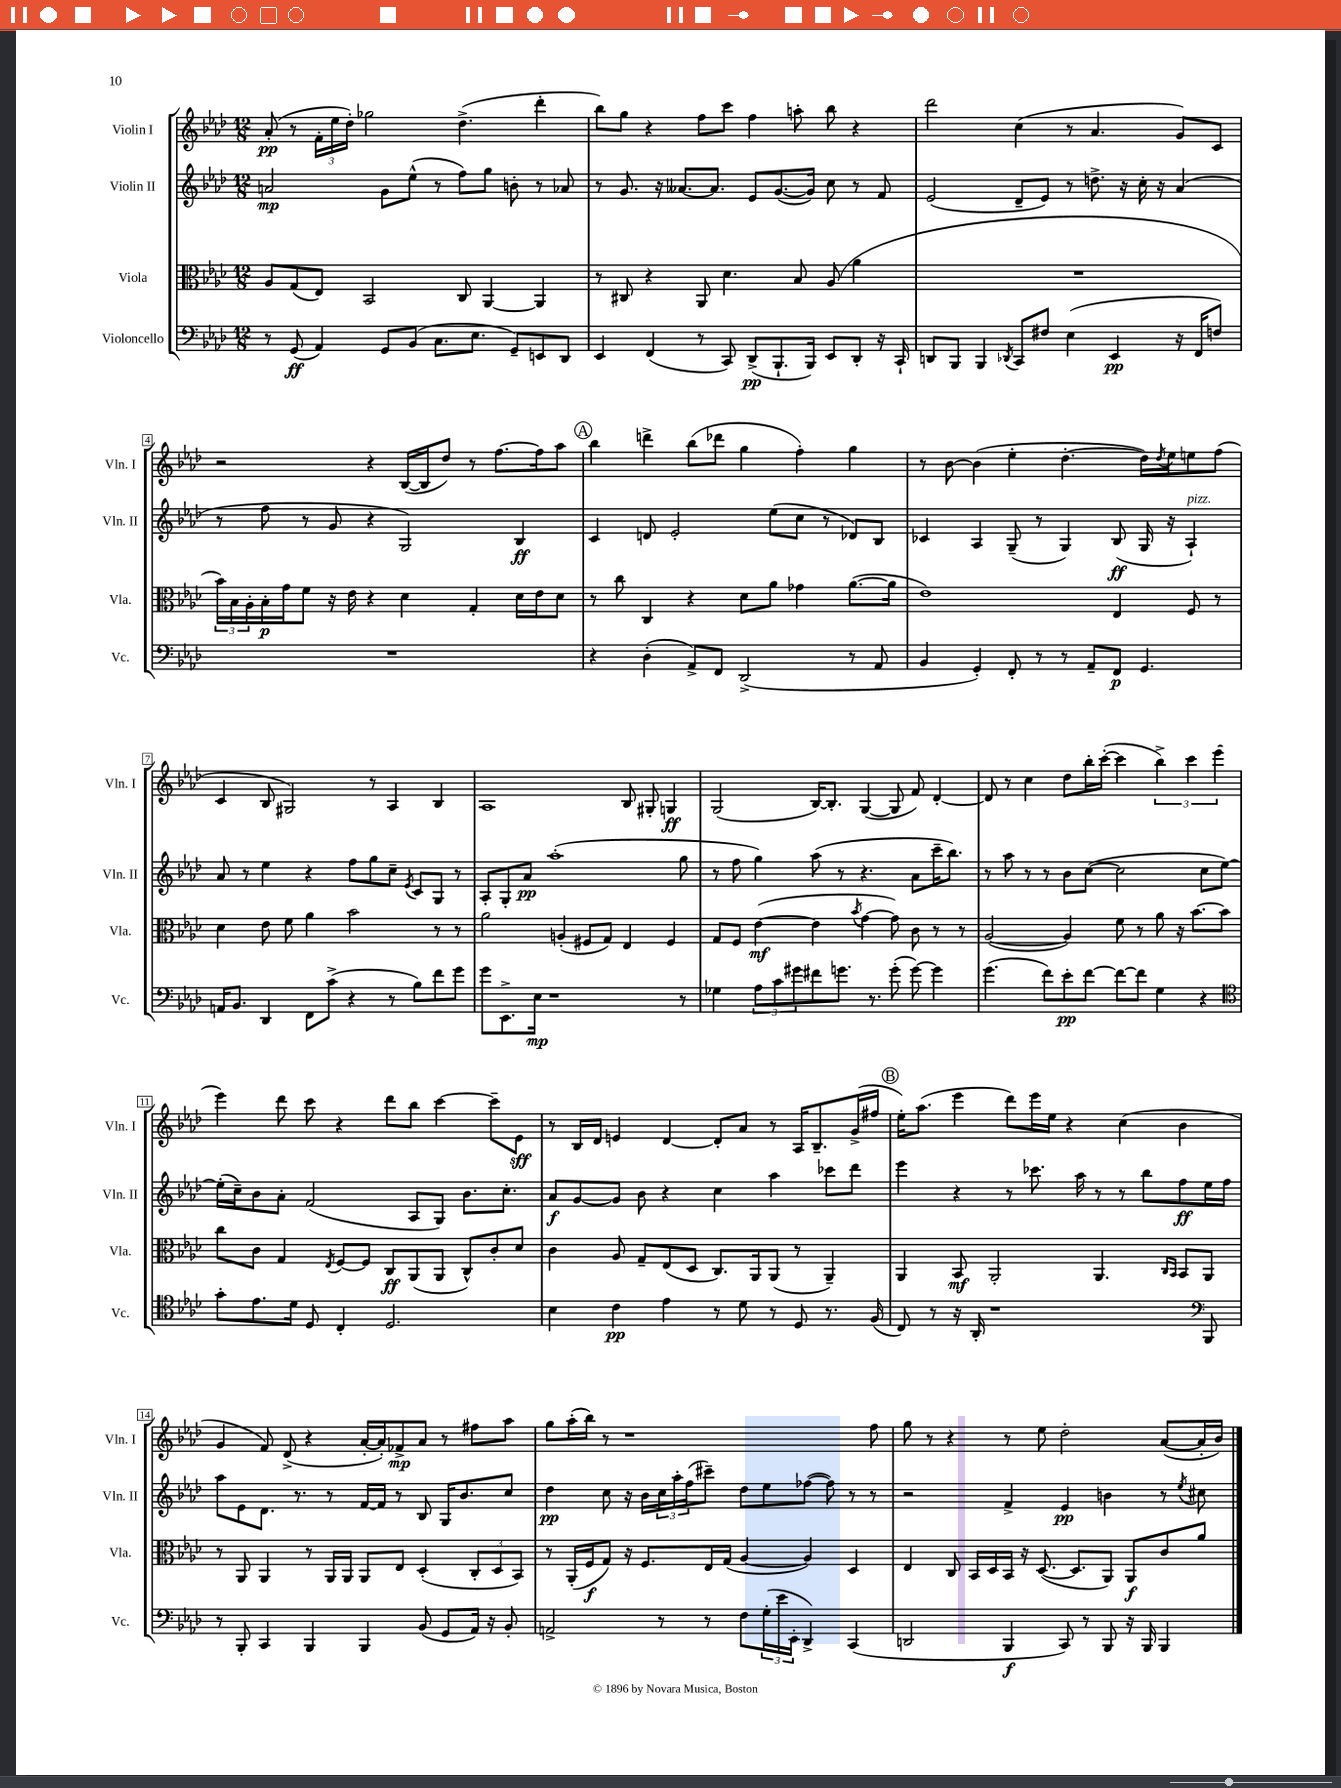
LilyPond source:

<<
\new StaffGroup <<
\new Staff = "s0" \with { instrumentName = "Violin I" shortInstrumentName = "Vln. I" } {
    \clef treble \key aes \major \numericTimeSignature \time 12/8
    aes'8-.\pp( r8 \tuplet 3/2 { f'16-. ees''16 des''16-.) } ges''2 des''4.->( des'''4-. |
    bes''8) g''8 r4 f''8 c'''8 f''4 a''8-. bes''8 r4 |
    des'''2 c''4( r8 aes'4. g'8) c'8 |
    r2 r4 bes16~( bes16 des''8) r8 f''8.~ f''16 aes''8 |
    \mark \markup { \circle "A" } bes''4 d'''4-> bes''8( des'''8 g''4 f''4-.) g''4 |
    r8 bes'8~ bes'4( ees''4-. des''4.~-. des''16) \acciaccatura { des''8 } ees''16 e''8 f''8( |
    c'4 bes8 gis2) r8 aes4 bes4 |
    aes1 bes8 gis8-. g4\ff |
    g2( bes16~) bes8.-. g4~( g8 f'8) des'4~-. |
    des'8 r8 c''4 des''8 bes''16-. c'''16~-.( c'''4 \tuplet 3/2 { bes''4->) c'''4 ees'''4( } |
    ees'''4) des'''8 c'''8 r4 des'''8 bes''8 c'''4~ c'''8-- ees'8\sff |
    r8 bes16 des'16 e'4 des'4~ des'8-. aes'8 r8 aes16 bes8.-- g'16->( fis''16 |
    \mark \markup { \circle "B" } ees''16-.) aes''8.( ees'''4 des'''8) ees'''16 ees''16 r4 c''4( bes'4 |
    g'4 f'8) des'8->( r4 aes'16~-. aes'16-.) fes'8->\mp aes'8 r8 fis''8 aes''8 |
    g''8 aes''16-.( bes''16) r8 r1 f''8 |
    g''8 r8 r4 r8 ees''8 des''2-. aes'8~( aes'16-. bes'16) \bar "|." |
}
\new Staff = "s1" \with { instrumentName = "Violin II" shortInstrumentName = "Vln. II" } {
    \clef treble \key aes \major \numericTimeSignature \time 12/8
    a'2\mp g'8 ees''8-^( r8 f''8) g''8 b'8-. r8 aes'8 |
    r8 g'8. r16 aeses'8.~ aeses'8. ees'8 g'8.~( g'16) c''8 r8 f'8 |
    ees'2( des'8-- ees'8) r8 d''8.-> r16 c''16-. r16 aes'4( |
    r8 f''8 r8 g'8 r4 g2) bes4\ff |
    \mark \markup { \circle "A" } c'4 d'8 ees'2-. ees''8( c''8 r8 des'8) bes8 |
    ces'4 aes4 g8--( r8 g4) bes8\ff( g16 r16 aes4-!^\markup { \italic "pizz." }) |
    aes'8 r8 ees''4 r4 f''8 g''8 c''8-- \acciaccatura { ees'8 } c'8 g8 r8 |
    aes8-. g8-. aes'8\pp aes''1-.( g''8 |
    r8 f''8 g''4) aes''8( r8 r4. aes'8 c'''16-- bes''8.) |
    r8 aes''8 r8 r8 bes'8 c''8~( c''2 c''8 ees''8~) |
    ees''16-.( c''16--) bes'8 aes'8-. f'2( aes8 g8) bes'8. c''8.-. |
    aes'8\f g'8~ g'8 bes'8 r4 c''4 aes''4 ces'''8 des'''8 |
    \mark \markup { \circle "B" } ees'''4 r4 r8 ces'''8. aes''16 r8 r8 bes''8 f''8\ff ees''16 f''16 |
    aes''8 ees'8 des'8. r8. r8 f'16~ f'16 r8 bes8 g16 bes'8. c''8 |
    des''4\pp c''8 r16 bes'16 \tuplet 3/2 { c''16 aes''16-. f''16( } cis'''8--) des''8 ees''8 fes''8~( fes''8) r8 r8 |
    r2 f'4-> ees'4\pp b'4 r8 \acciaccatura { ees''8 } cis''8 \bar "|." |
}
\new Staff = "s2" \with { instrumentName = "Viola" shortInstrumentName = "Vla." } {
    \clef alto \key aes \major \numericTimeSignature \time 12/8
    aes8 g8( ees8) bes,2 c8 aes,4~ aes,4 |
    r8 cis8 r4 aes,8 des'4. bes8 aes8( aes'4 |
    R1. |
    \tuplet 3/2 { bes'16) bes16 aes16-. } bes16-.\p g'16 f'8 r16 ees'16 r4 des'4 g4-. des'16 ees'16 des'8 |
    \mark \markup { \circle "A" } r8 c''8 c4 r4 des'8 aes'8 ges'4 aes'8.~( aes'16 |
    ees'1) ees4 f8 r8 |
    des'4 ees'8 f'8 aes'4 bes'2 r8 r8 |
    aes'2 a4-.( fis8 g8) ees4 fis4 |
    g8 f8 ees'4~\mf( ees'4 \acciaccatura { bes'8 } g'4~ g'8) c'8 r8 r8 |
    aes2~( aes4) f'8 r8 aes'8 r16 bes'8.~ bes'8 |
    c''8 c'8 g4 \acciaccatura { ees8 } f8~ f8 c8\ff aes,8( aes,8 c8-^) c'8-. des'8 |
    c'4 aes8 g8-- ees8( des8 c8.) aes,16 aes,8( r8 aes,4--) |
    \mark \markup { \circle "B" } aes,4 bes,8\mf aes,2-. aes,4. \grace { c16 bes,16 } bes,8 aes,8 |
    r8 aes,8 aes,4 r8 aes,16 aes,16 aes,8 ees8 des4-.( \tuplet 3/2 { c8-. des8 bes,8) } |
    r8 aes,16-.( f16\f g8) r16 f8. ees16 g16( aes4~ aes4) des4 |
    ees4 c8 bes,16 des16 bes,16 r16 des8.~( des8. aes,8) aes,8\f c'8 aes'8 \bar "|." |
}
\new Staff = "s3" \with { instrumentName = "Violoncello" shortInstrumentName = "Vc." } {
    \clef bass \key aes \major \numericTimeSignature \time 12/8
    r8 g,8\ff( aes,4) g,8 bes,8( c8. ees8. g,8--) e,8 des,8 |
    ees,4 f,4( r8 c,8) des,8->\pp( bes,,8.-! bes,,16) ees,8 des,8-. r16 c,16-! |
    d,8 bes,,8 bes,,4 \acciaccatura { des,8 } c,8 fis8 ees4( ees,4\pp r16 f,16 f8) |
    R1. |
    \mark \markup { \circle "A" } r4 des4-.( aes,8->) f,8 des,2->( r8 aes,8 |
    bes,4 g,4-.) f,8-. r8 r8 aes,8-- f,8\p g,4. |
    a,16 bes,8. des,4 f,8 c'8->( r4 r8 bes8) f'8 g'8 |
    g'8 ees,8.-> ees16\mp r1 r8 |
    ges4 \tuplet 3/2 { aes8 c'8 gis'8 } fis'8 g'8. r8. g'8-.( g'8~) g'4 |
    g'4.( f'8) ees'8-.\pp f'8~ f'8~ f'8 g4 r4 |
    \clef tenor g'8-. ees'8. des'16 des8 c4-. des2. |
    bes4 c'4\pp ees'4 r8 des'8 r8 des8 r8. f16( |
    \mark \markup { \circle "B" } c8) r8 r16 aes,16-. r1 \clef bass bes,,8 |
    r8 bes,,8-. c,4 bes,,4 bes,,4 bes,8( g,8 aes,16) r16 bes,8-. |
    a,2-> r8 r8 f8 \tuplet 3/2 { g16-.( ees'16 ees,16-. } des,4->) c,4( |
    d,2 bes,,4\f c,8) r8 bes,,8 r16 bes,,16 bes,,4 \bar "|." |
}
>>
>>
\layout { \context { \Score \override BarNumber.stencil = #(make-stencil-boxer 0.1 0.3 ly:text-interface::print) } }
